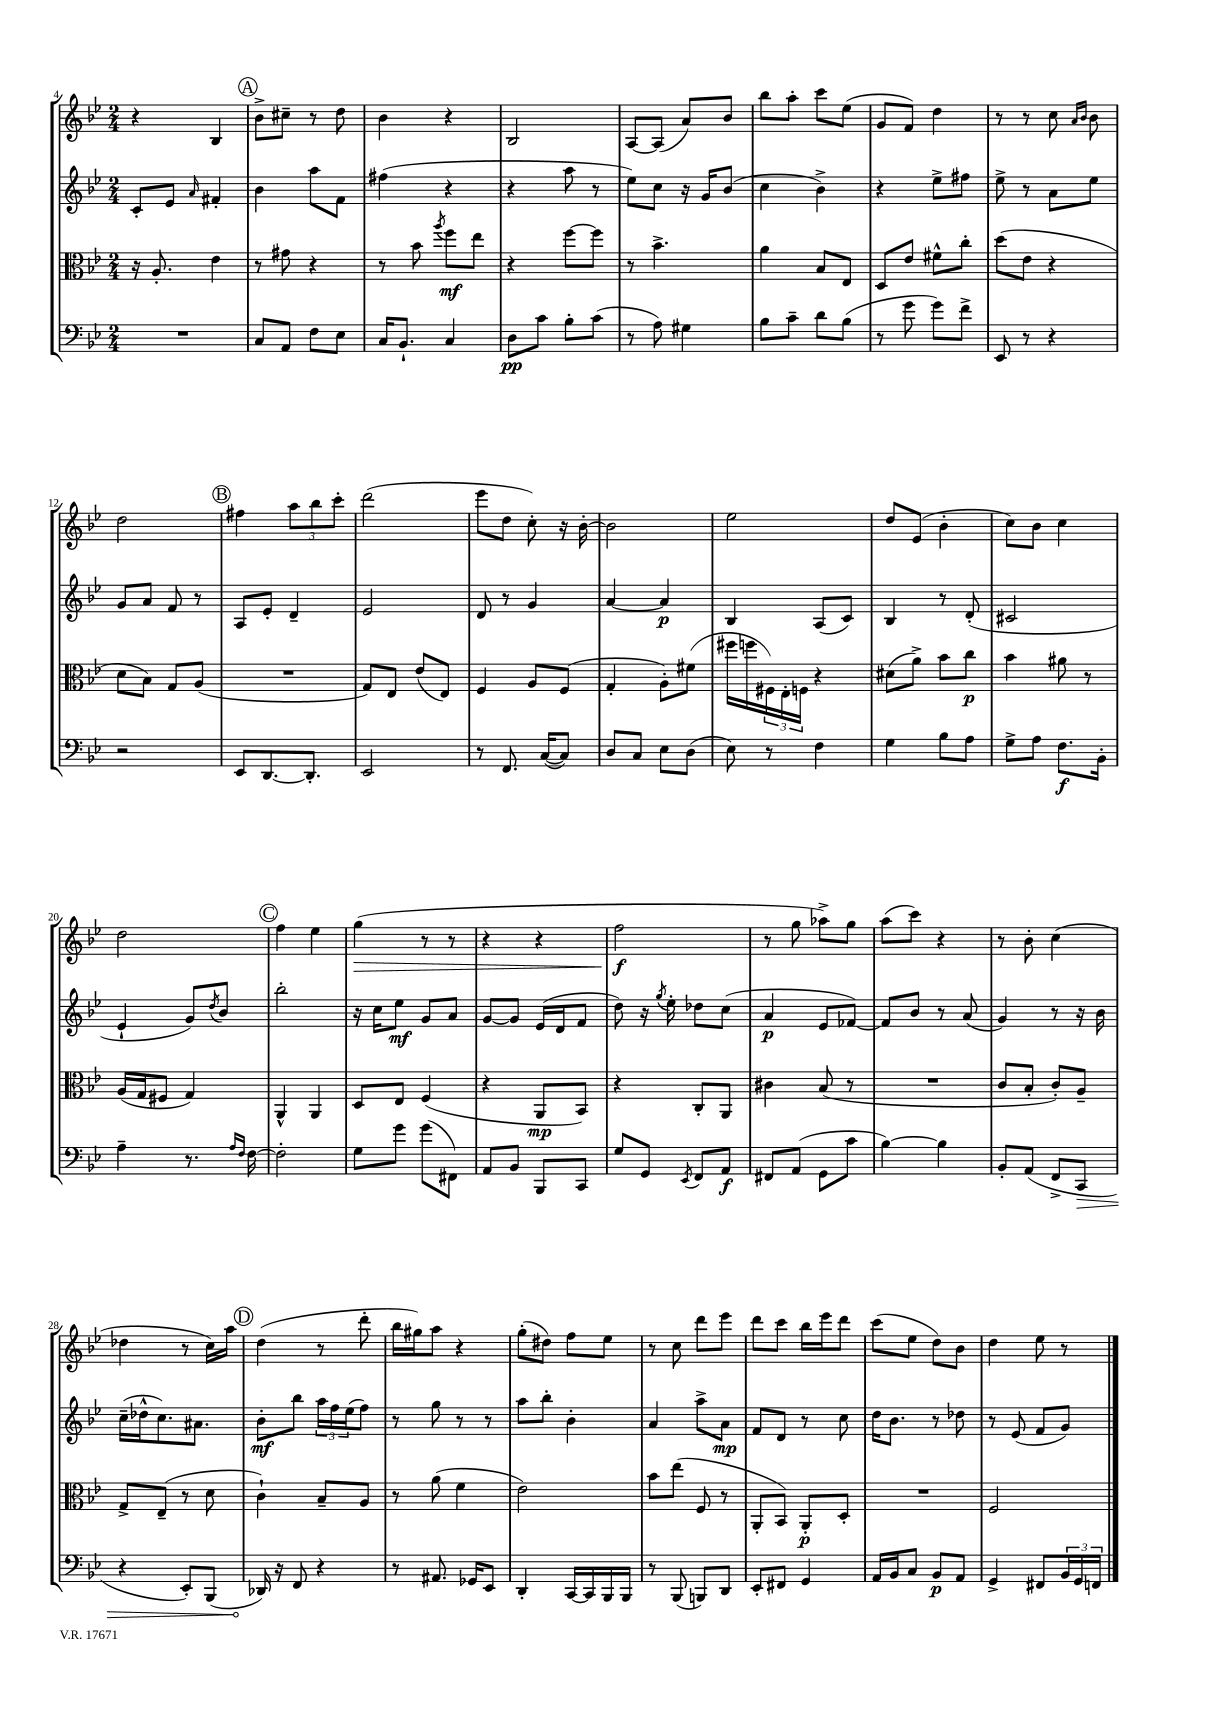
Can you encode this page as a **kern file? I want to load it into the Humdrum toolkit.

**kern	**kern	**kern	**kern
*staff4	*staff3	*staff2	*staff1
*clefF4	*clefC3	*clefG2	*clefG2
*k[b-e-]	*k[b-e-]	*k[b-e-]	*k[b-e-]
*M2/4	*M2/4	*M2/4	*M2/4
2r	16r	8c'/L	4r
.	8.A'/	.	.
.	.	8e-/J	.
.	.	16qqa/	.
.	4e-\	4f#'/	4B-/
=	=	=	=
8C/L	8r	4b-\	8b-^\L
8AA/J	8g#\	.	8cc#~\J
8F\L	4r	8aa\L	8r
8E-\J	.	8f\J	8dd\
=	=	=	=
16C/LK	8r	(4ff#\	4b-\
8.BB-`/J	.	.	.
.	8b-\	.	.
.	8qaa/	.	.
4C/	8ff\L	4r	4r
.	8ee-\J	.	.
=	=	=	=
8D\L	4r	4r	2B-/
8c\J	.	.	.
8B-'\L	[8ff\L	8aa\	.
(8c\J	8ff\]J	8r	.
=	=	=	=
8r	8r	8ee-\L)	[8A/L
8A\)	4.b-^\	8cc\J	(8A/]J
4G#\	.	16r	8a/L)
.	.	16g/LK	.
.	.	(8b-/J	8b-/J
=	=	=	=
8B-\L	4a\	4cc\	8bb-\L
8c~\J	.	.	8aa'\J
8d\L	8B-/L	4b-^\)	8ccc\L
(8B-\J	8E-/J	.	(8ee-\J
=	=	=	=
8r	8D/L	4r	8g/L
8g\	8e-/J	.	8f/J)
8g\L)	8f#^^\L	8ee-^\L	4dd\
8f^\J	8cc'\J	8ff#\J	.
=	=	=	=
8EE-/	(8dd\L	8ee-^\	8r
8r	8e-\J	8r	8r
4r	4r	8a\L	8cc\
.	.	.	16qqa/LL
.	.	.	16qqb-/JJ
.	.	8ee-\J	8b-\
=	=	=	=
2r	8d\L	8g/L	2dd\
.	8B-\J)	8a/J	.
.	8G/L	8f/	.
.	(8A/J	8r	.
=	=	=	=
8EE-/L	2r	8A/L	4ff#\
[8.DD/	.	8e-'/J	.
.	.	4d~/	12aa\L
8.DD'/]J	.	.	.
.	.	.	12bb-\
.	.	.	12ccc'\J
=	=	=	=
2EE-/	8G/L)	2e-/	(2ddd\
.	8E-/J	.	.
.	(8e-/L	.	.
.	8E-/J)	.	.
=	=	=	=
8r	4F/	8d/	8eee-\L
8.FF/	.	8r	8dd\J
.	8A/L	4g/	8cc'\)
([16C/LK	.	.	.
8C/]J)	(8F/J	.	16r
.	.	.	[16b-'\
=	=	=	=
8D/L	4G'/	[4a/	2b-\]
8C/J	.	.	.
8E-\L	8A'\L)	4a/]	.
(8D\J	(8f#\J	.	.
=	=	=	=
8E-\)	16ff#\LL	4B-/	2ee-\
.	16ff\	.	.
8r	24F#\)	.	.
.	24E-'\	.	.
.	24F\JJ	.	.
4F\	4r	(8A/L	.
.	.	8c/J)	.
=	=	=	=
4G\	(8d#\L	4B-/	8dd/L
.	8a^\J)	.	(8e-/J
8B-\L	8b-\L	8r	4b-'\
8A\J	8cc\J	(8d'/	.
=	=	=	=
8G^\L	4b-\	2c#/	8cc\L)
8A\J	.	.	8b-\J
8.F\L	8a#\	.	4cc\
.	8r	.	.
16BB-'\Jk	.	.	.
=	=	=	=
4A~\	(16A/LL	4e-`/	2dd\
.	16G/J	.	.
.	8F#/J	.	.
8.r	4G/)	8g/L)	.
.	.	8qdd/	.
.	.	8b-/J	.
16qqA/LL	.	.	.
16qqF/JJ	.	.	.
[16F\	.	.	.
=	=	=	=
2F'\]	4AA^^/	2bb-'\	4ff\
.	4AA/	.	4ee-\
=	=	=	=
8G\L	8D/L	16r	(4gg\
.	.	16cc\LK	.
8g\J	8E-/J	8ee-\J	.
(8g\L	(4F/	8g/L	8r
8FF#\J)	.	8a/J	8r
=	=	=	=
8AA/L	4r	[8g/L	4r
8BB-/J	.	8g/]J	.
8BBB-/L	8AA/L	(16e-/LL	4r
.	.	16d/J	.
8CC/J	8BB-/J)	8f/J	.
=	=	=	=
8G/L	4r	8dd\)	2ff\
8GG/J	.	16r	.
.	.	8qgg/	.
.	.	16ee-'\	.
8qEE-/	.	.	.
8FF/L	8C'/L	8dd-\L	.
8AA/J	8AA/J	(8cc\J	.
=	=	=	=
8FF#/L	4c#\	4a/	8r
(8AA/J	.	.	8gg\
8GG\L	(8B-/	8e-/L	8aa-^\L)
8c\J	8r	[8f-/J)	8gg\J
=	=	=	=
[4B-\)	2r	8f-/]L	(8aa\L
.	.	8b-/J	8ccc\J)
4B-\]	.	8r	4r
.	.	(8a/	.
=	=	=	=
8BB-'/L	8c/L	4g/)	8r
(8AA/J	8B-'/J	.	8b-'\
8FF^/L	8c'/L)	8r	(4cc\
8CC/J	8A~/J	16r	.
.	.	16b-\	.
=	=	=	=
4r	8G^/L	(16cc~\LL	4dd-\
.	.	16dd-^^\J	.
.	(8E-~/J	8.cc\)	.
8EE-'/L)	8r	.	8r
.	.	8.a#\J	.
(8BBB-/J	8d\	.	16cc\LL)
.	.	.	16aa\JJ
=	=	=	=
16DD-/)	4c`\)	8b-'\L	(4dd\
16r	.	.	.
8FF/	.	8bb-\J	.
4r	8B-~/L	24aa\LL	8r
.	.	24ff\	.
.	.	(24ee-\J	.
.	8A/J	8ff\J)	8ddd'\
=	=	=	=
8r	8r	8r	16bb-\LL
.	.	.	16gg#\J)
8.AA#/	(8a\	8gg\	8aa\J
.	4f\	8r	4r
16GG-/LK	.	.	.
8EE-/J	.	8r	.
=	=	=	=
4DD'/	2e-\)	8aa\L	(8gg'\L
.	.	8bb-'\J	8dd#\J)
[16CC/LL	.	4b-'\	8ff\L
16CC/]	.	.	.
16BBB-/	.	.	8ee-\J
16BBB-/JJ	.	.	.
=	=	=	=
8r	8b-\L	4a/	8r
(8BBB-/	(8ee-\J	.	8cc\
8BBB/L)	8F/	8aa^\L	8ddd\L
8DD/J	8r	8a\J	8eee-\J
=	=	=	=
8EE-'/L	8AA'/L	8f/L	8ddd\L
8FF#/J	8BB-/J)	8d/J	8ccc\J
4GG/	8AA'/L	8r	16bb-\LL
.	.	.	16eee-\J
.	8D'/J	8cc\	8ddd\J
=	=	=	=
16AA/LL	2r	16dd\LK	(8ccc\L
16BB-/J	.	8.b-\J	.
8C/J	.	.	8ee-\J
8BB-/L	.	8r	8dd\L)
8AA/J	.	8dd-\	8b-\J
=	=	=	=
4GG^/	2F/	8r	4dd\
.	.	(8e-/	.
8FF#/L	.	8f/L	8ee-\
24BB-/L	.	8g/J)	8r
24GG/	.	.	.
24FF/JJ	.	.	.
==	==	==	==
*-	*-	*-	*-
